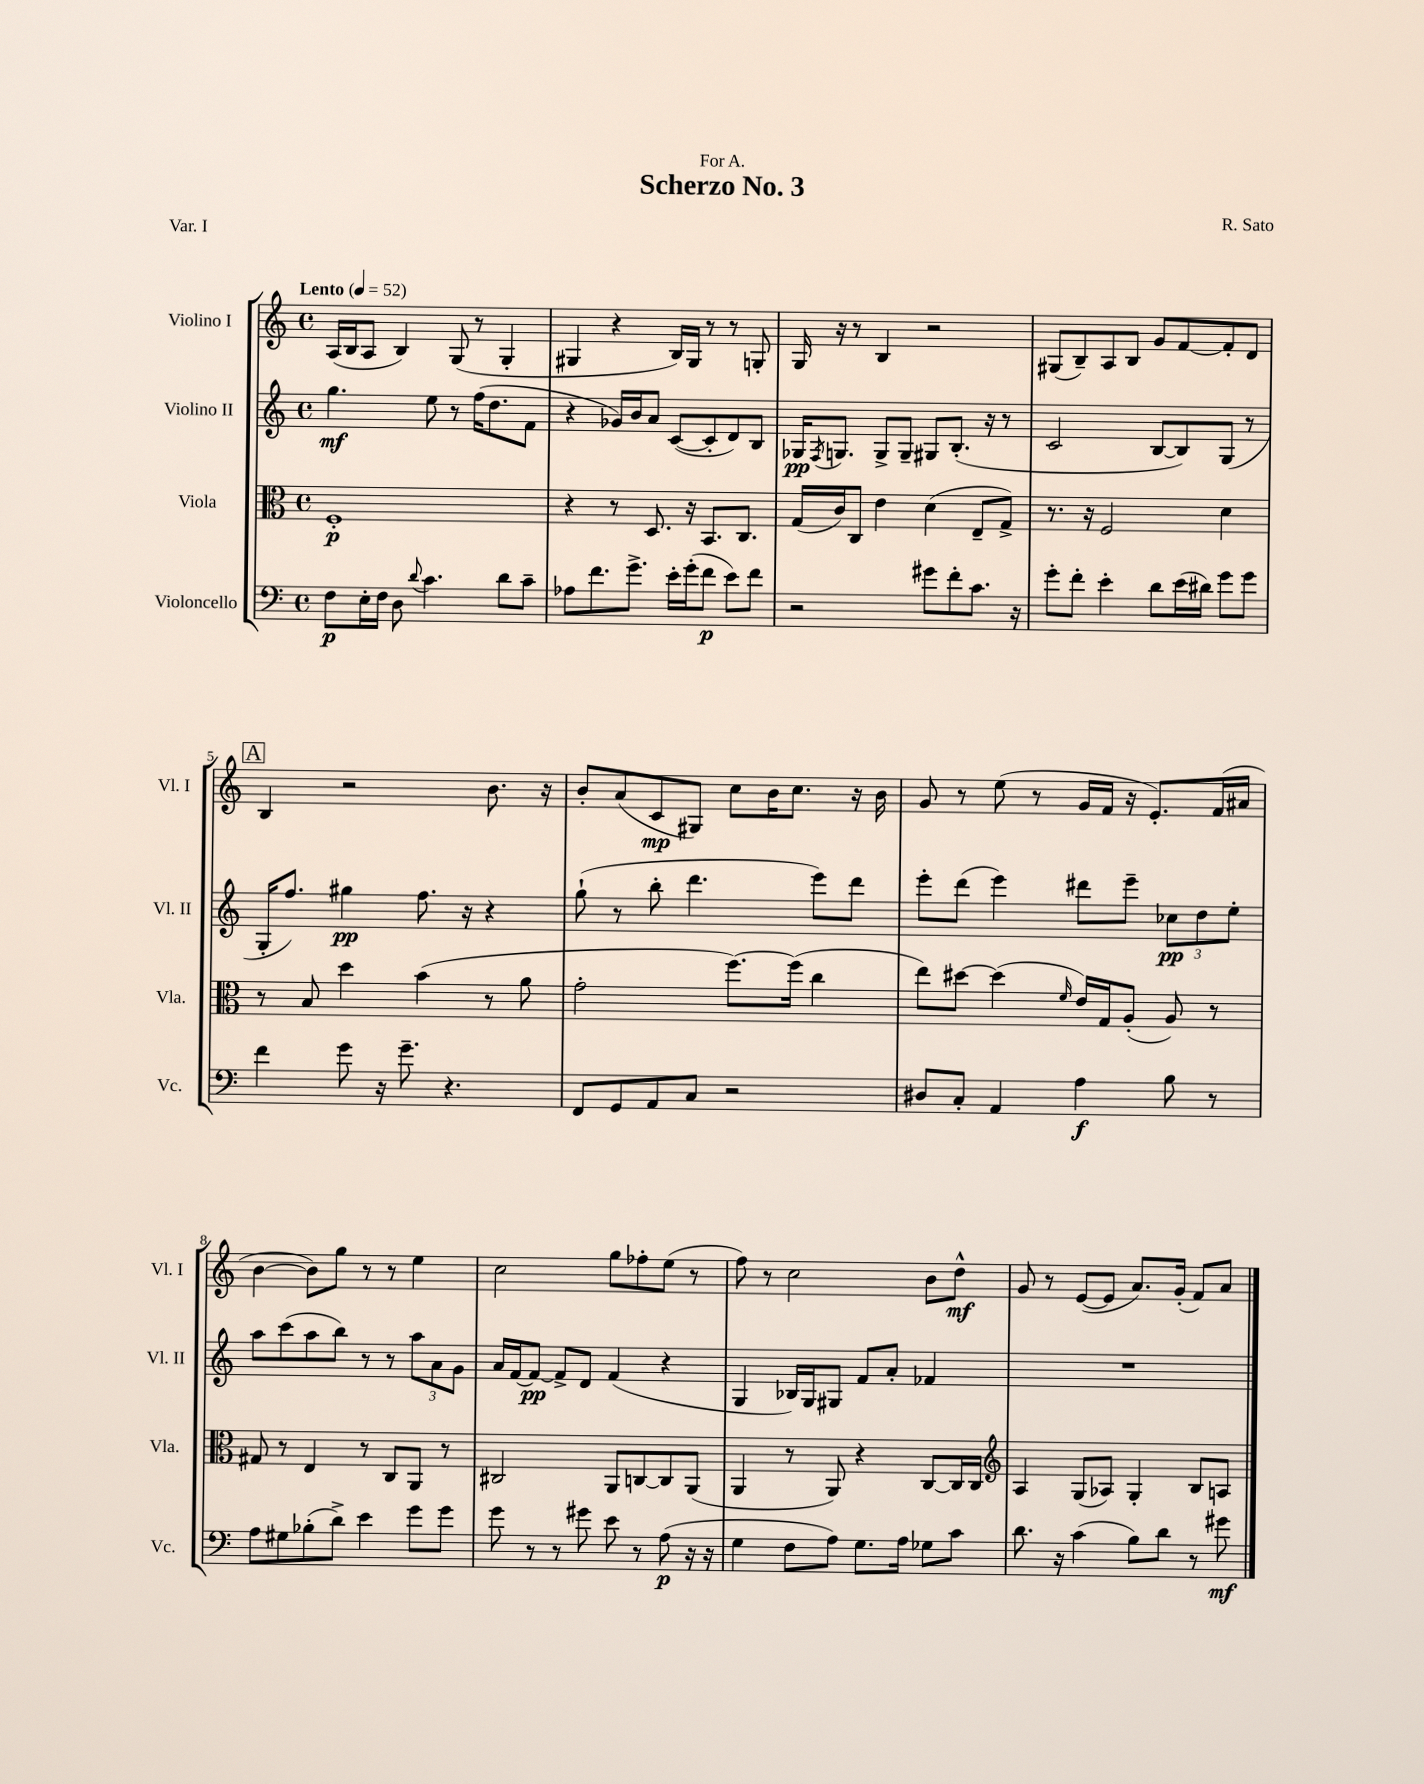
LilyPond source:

\header { title = "Scherzo No. 3" composer = "R. Sato" dedication = "For A." piece = "Var. I" }
<<
\new StaffGroup <<
\new Staff = "s0" \with { instrumentName = "Violino I" shortInstrumentName = "Vl. I" } {
    \clef treble \key c \major \defaultTimeSignature \time 4/4 \tempo "Lento" 4 = 52
    a16( b16 a8 b4) g8( r8 g4-. |
    gis4 r4 b16) gis16 r8 r8 g8-. |
    g16 r16 r8 b4 r2 |
    gis8( b8--) a8 b8 g'8 f'8~ f'8-. d'8 |
    \mark \markup { \box "A" } b4 r2 b'8. r16 |
    b'8-. a'8( c'8\mp gis8) c''8 b'16 c''8. r16 b'16 |
    g'8 r8 e''8( r8 g'16 f'16 r16 e'8.-.) f'16( ais'16 |
    b'4~ b'8) g''8 r8 r8 e''4 |
    c''2 g''8 fes''8-. e''8( r8 |
    f''8) r8 c''2 b'8 d''8-^\mf |
    g'8 r8 e'8~( e'8 a'8.) g'16-.( f'8) a'8 \bar "|." |
}
\new Staff = "s1" \with { instrumentName = "Violino II" shortInstrumentName = "Vl. II" } {
    \clef treble \key c \major \defaultTimeSignature \time 4/4
    g''4.\mf e''8 r8 f''16( d''8. f'8 |
    r4 ges'16) b'16 a'8 c'8~( c'8-. d'8) b8 |
    ges16\pp \acciaccatura { f8 } g8. g8-> g8-- gis8 b8.-.( r16 r8 |
    c'2 b8~ b8) g8( r8 |
    \mark \markup { \box "A" } g16-. f''8.) gis''4\pp f''8. r16 r4 |
    g''8-!( r8 b''8-. d'''4. e'''8) d'''8 |
    e'''8-. d'''8( e'''4) dis'''8 e'''8-- \tuplet 3/2 { ces''8\pp d''8 e''8-. } |
    a''8 c'''8( a''8 b''8) r8 r8 \tuplet 3/2 { a''8 a'8 g'8 } |
    a'16 f'16~ f'8~\pp f'8-> d'8 f'4( r4 |
    g4 bes16) g16 gis8 f'8 a'8-. fes'4 |
    R1 \bar "|." |
}
\new Staff = "s2" \with { instrumentName = "Viola" shortInstrumentName = "Vla." } {
    \clef alto \key c \major \defaultTimeSignature \time 4/4
    f1-.\p |
    r4 r8 d8. r16 b,8. c8. |
    g16( c'16) c8 e'4 d'4( e8-- g8->) |
    r8. r16 f2 d'4 |
    \mark \markup { \box "A" } r8 b8 d''4 b'4( r8 a'8 |
    g'2-. f''8.~) f''16( c''4 |
    e''8) dis''8~ dis''4( \grace { f'16 } e'16) g16 a8-.( a8) r8 |
    gis8 r8 e4 r8 c8 a,8 r8 |
    cis2 a,8 c8~ c8 a,8( |
    a,4 r8 a,8) r4 c8~ c16 c16 |
    \clef treble a4 g8( aes8) g4-. b8 a8 \bar "|." |
}
\new Staff = "s3" \with { instrumentName = "Violoncello" shortInstrumentName = "Vc." } {
    \clef bass \key c \major \defaultTimeSignature \time 4/4
    f8\p e16-. f16 d8 \appoggiatura { d'8 } c'4. d'8 c'8-- |
    aes8 f'8. g'8.-> e'16-. g'16-.( f'8\p e'8) f'8 |
    r2 gis'8 f'8-. c'8. r16 |
    g'8-. f'8-. e'4-. d'8 e'16( dis'16) g'8 g'8 |
    \mark \markup { \box "A" } f'4 g'8 r16 g'8.-- r4. |
    f,8 g,8 a,8 c8 r2 |
    dis8 c8-. a,4 a4\f b8 r8 |
    a8 gis8 bes8-.( d'8->) e'4 g'8 g'8 |
    g'8 r8 r8 gis'8 e'8 r8 a8\p( r16 r16 |
    g4 f8 a8) g8. a16 ges8 c'8 |
    d'8. r16 c'4( b8) d'8 r8 gis'8\mf \bar "|." |
}
>>
>>
